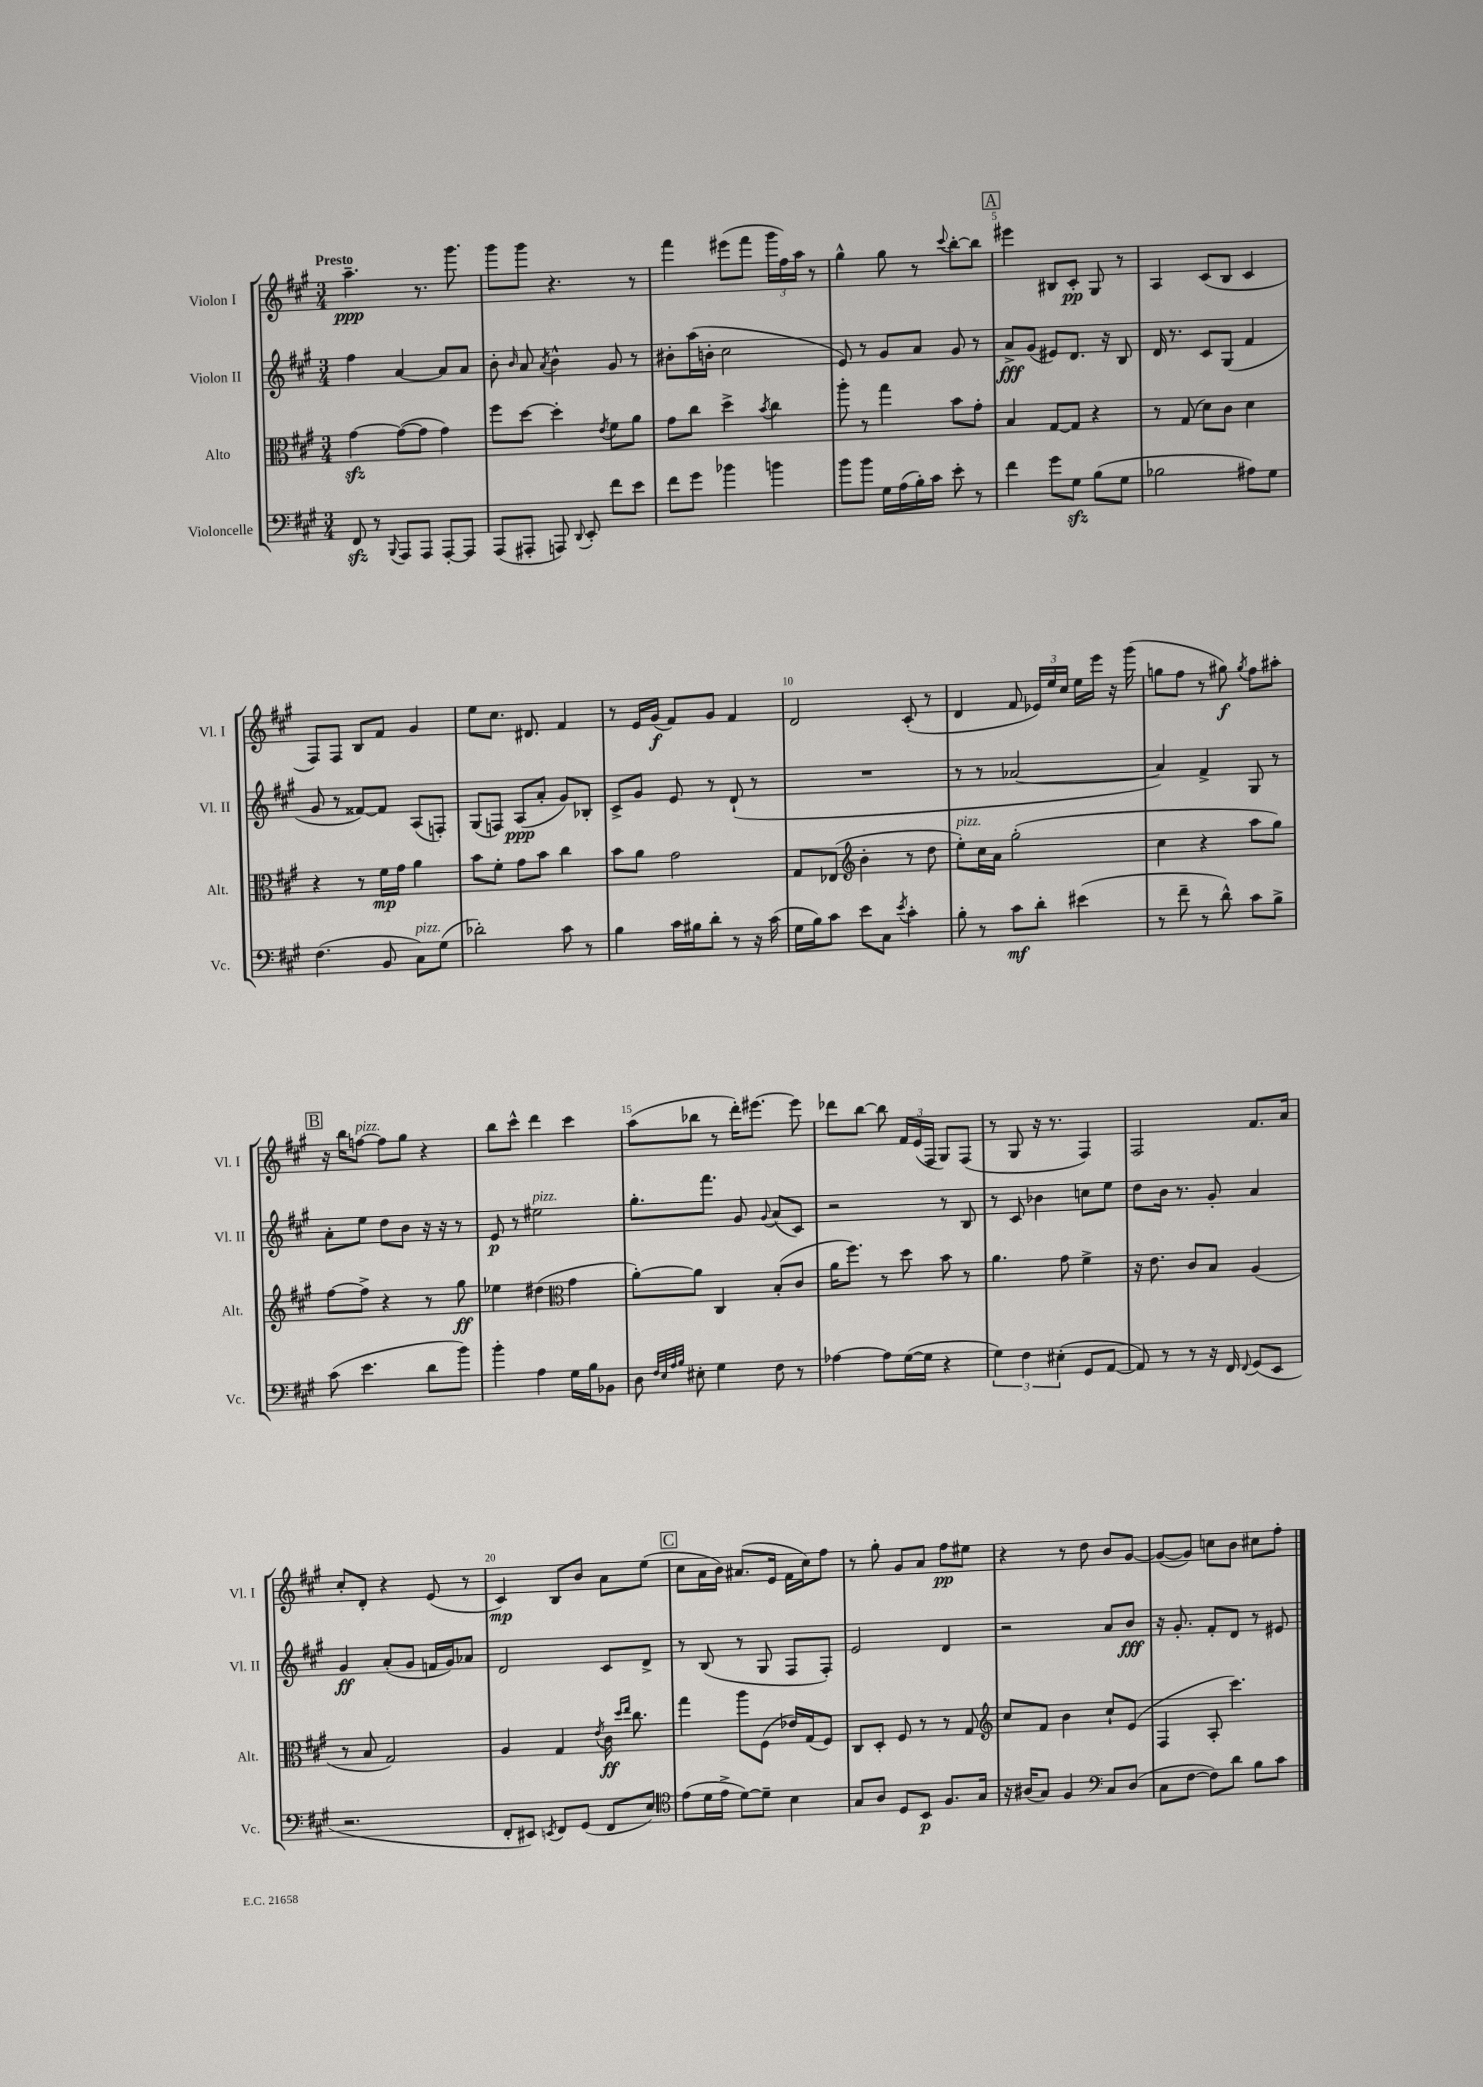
<<
\new StaffGroup <<
\new Staff = "s0" \with { instrumentName = "Violon I" shortInstrumentName = "Vl. I" } {
    \clef treble \key a \major \numericTimeSignature \time 3/4 \tempo "Presto"
    \autoBeamOff a''4.--\ppp r8. gis'''8. |
    gis'''8[ gis'''8] r4. r8 |
    fis'''4 eis'''8[( fis'''8] \tuplet 3/2 { gis'''16[ fis''16) a''16] } r8 |
    gis''4-^ gis''8 r8 \appoggiatura { cis'''8 } b''8[~-. b''8] |
    \mark \markup { \box "A" } eis'''4 bis8[ cis'8]-.\pp gis8 r8 |
    a4 cis'8[( b8] cis'4 |
    fis8[) fis8] b8[ fis'8] gis'4 |
    e''8[ cis''8.] dis'8. fis'4 |
    r8 e'16[ gis'16]\f( fis'8[) gis'8] fis'4 |
    d'2 cis'8-.( r8 |
    d'4 fis'8 \tuplet 3/2 { ees'16[) e''16 cis''16] } e''16[ e'''16] r16 gis'''16( |
    g''8[ fis''8] r8 gis''8\f) \acciaccatura { gis''8 } fis''8[ ais''8]-. |
    \mark \markup { \box "B" } r16 b''16[ f''8]~^\markup { \italic "pizz." } f''8[ gis''8] r4 |
    b''8[ cis'''8]-^ d'''4 cis'''4 |
    a''8[( bes''8] r8 d'''16[-.) eis'''8.]~ eis'''8 |
    des'''8[ b''8]~ b''8 \tuplet 3/2 { fis'16[ e'16( fis16] } gis8[) fis8]( |
    r8 gis8 r16 r8. fis4) |
    fis2 fis'8.[ a'16] |
    cis''8[-. d'8]-. r4 e'8( r8 |
    cis'4\mp) b8[ b'8] a'8[ e''8]( |
    \mark \markup { \box "C" } cis''8[ a'16 b'16]) ais'8.[( e'16] fis'16[ cis''16) fis''8] |
    r8 gis''8-. gis'8[ a'8] fis''8[\pp eis''8] |
    r4 r8 d''8 b'8[ gis'8]~ |
    gis'8[~( gis'8]) c''8[ b'8] cis''8[ fis''8]-. \bar "|." |
}
\new Staff = "s1" \with { instrumentName = "Violon II" shortInstrumentName = "Vl. II" } {
    \clef treble \key a \major \numericTimeSignature \time 3/4
    \autoBeamOff fis''4 a'4~ a'8[ a'8] |
    b'8-. \grace { b'16 } a'8 \acciaccatura { a'8 } b'4-^ gis'8 r8 |
    bis'8[-. a''16( b'16]-. cis''2 |
    e'8) r8 gis'8[ a'8] gis'8 r8 |
    \mark \markup { \box "A" } a'8[->\fff gis'8]( eis'8[) d'8.] r16 b8 |
    d'16 r8. cis'8[ gis8]( fis'4 |
    gis'8 r8 fisis'8[~) fisis'8] a8[( f8]-.) |
    gis8[( f8]) a8[\ppp( a'8]-. gis'8[) bes8]-. |
    cis'8[-> gis'8] e'8 r8 d'8-!( r8 |
    R2. |
    r8 r8 aes'2~ |
    aes'4) fis'4-> gis8 r8 |
    \mark \markup { \box "B" } a'8[-. e''8] d''8[ b'8] r16 r16 r8 |
    e'8\p r8 eis''2^\markup { \italic "pizz." } |
    gis''8.[-. fis'''8.] gis'8 \appoggiatura { gis'8 } a'8[( cis'8]) |
    r2 r8 b8 |
    r8 cis'8 bes'4 c''8[ e''8] |
    d''8[ b'16] r8. gis'8-. a'4 |
    gis'4\ff a'8[-.( gis'8] f'16[ gis'16) aes'8] |
    d'2 cis'8[ d'8]-> |
    \mark \markup { \box "C" } r8 b8( r8 gis8 fis8[ fis8]-.) |
    e'2 d'4 |
    r2 a'8[ b'8]\fff |
    r16 gis'8.-. fis'8[-. d'8] r8 eis'8 \bar "|." |
}
\new Staff = "s2" \with { instrumentName = "Alto" shortInstrumentName = "Alt." } {
    \clef alto \key a \major \numericTimeSignature \time 3/4
    \autoBeamOff gis'4~\sfz gis'8[~( gis'8] gis'4) |
    fis''8[ d''8]~ d''4-. \acciaccatura { e'8 } fis'8[ a'8] |
    gis'8[ cis''8] d''4-> \acciaccatura { b'8 } cis''4 |
    a''8-. r8 gis''4 b'8[ gis'8]-. |
    \mark \markup { \box "A" } b4 gis8[~ gis8] r4 |
    r8 gis8( d'8[) cis'8] d'4 |
    r4 r8 fis'16[\mp gis'16] a'4 |
    b'8[ fis'8]-. gis'8[ b'8] cis''4 |
    b'8[ a'8] gis'2 |
    gis8[ ees8]( \clef treble b'4-. r8 d''8 |
    e''8[-.^\markup { \italic "pizz." }) cis''16 a'16] gis''2-.( |
    cis''4 r4 a''8[ gis''8]) |
    \mark \markup { \box "B" } fis''8[~ fis''8]-> r4 r8 gis''8\ff |
    ees''4 dis''4( \clef alto gis'4 |
    a'8[~-.) a'8] cis4 b8[-.( cis'8] |
    a'16[ fis''8.]) r8 d''8 b'8 r8 |
    a'4. gis'8 fis'4-> |
    r16 e'8. cis'8[ b8] a4( |
    r8 b8 gis2) |
    a4 gis4 \acciaccatura { e'8 } cis'16\ff \grace { d''16[ e''16] } cis''8. |
    \mark \markup { \box "C" } gis''4 a''8[ fis8]( ees'16[) gis16( fis8]) |
    cis8[ d8]-. fis8 r8 r8 gis8 |
    \clef treble cis''8[ fis'8] b'4 cis''8[-! e'8]( |
    fis4 a8-. cis'''4.) \bar "|." |
}
\new Staff = "s3" \with { instrumentName = "Violoncelle" shortInstrumentName = "Vc." } {
    \clef bass \key a \major \numericTimeSignature \time 3/4
    \autoBeamOff fis,8\sfz r8 \appoggiatura { b,,8 } a,,8[ a,,8] a,,8[~-. a,,8] |
    a,,8[( ais,,8]-. a,,8) \appoggiatura { d,8 } e,8-. fis'8[ e'8] |
    fis'8[ gis'8] bes'4 b'4 |
    b'8[ b'8] gis16[ a16( b16-.) cis'16] e'8-. r8 |
    \mark \markup { \box "A" } fis'4 gis'8[ gis8]\sfz b8[( gis8] |
    bes2 ais8[) gis8] |
    fis4.( b,8 cis8[^\markup { \italic "pizz." }) gis8]( |
    des'2-.) cis'8 r8 |
    b4 cis'16[ bis16 d'8]-. r8 r16 cis'16( |
    gis16[ b16) cis'8] e'8[ cis8] \acciaccatura { e'8 } cis'4-. |
    b8-. r8 cis'8[\mf d'8]-. eis'4( |
    r8 fis'8-- r8 d'8-^) cis'8[ b8]-> |
    \mark \markup { \box "B" } cis'8( e'4. d'8[ b'8]) |
    b'4-. a4 gis16[ b16 bes,8] |
    d8 \grace { fis32[ e32 a32 b32] } eis8-. gis4 fis8 r8 |
    aes4~ aes8[ gis16~( gis16] r4 |
    \tuplet 3/2 { gis4) fis4 eis4-.( } gis,8[ a,8]~ |
    a,8) r8 r8 r16 fis,16 \appoggiatura { fis,8 } gis,8[( e,8] |
    r2. |
    fis,8[-. eis,8]) \acciaccatura { e,8 } fis,8[ gis,8]( fis,8[ e8]) |
    \mark \markup { \box "C" } \clef tenor e'8[( d'16 e'16]-> d'8[~) d'8]-- b4 |
    gis8[ a8] d8[ b,8]\p fis8.[ gis16] |
    r16 ais16[( gis8]) fis4 \clef bass cis8[ d8]( |
    cis8[ fis8]~ fis8[) d'8] b8[ cis'8] \bar "|." |
}
>>
>>
\layout { \context { \Score \override BarNumber.break-visibility = ##(#f #t #t) barNumberVisibility = #(every-nth-bar-number-visible 5) } }
